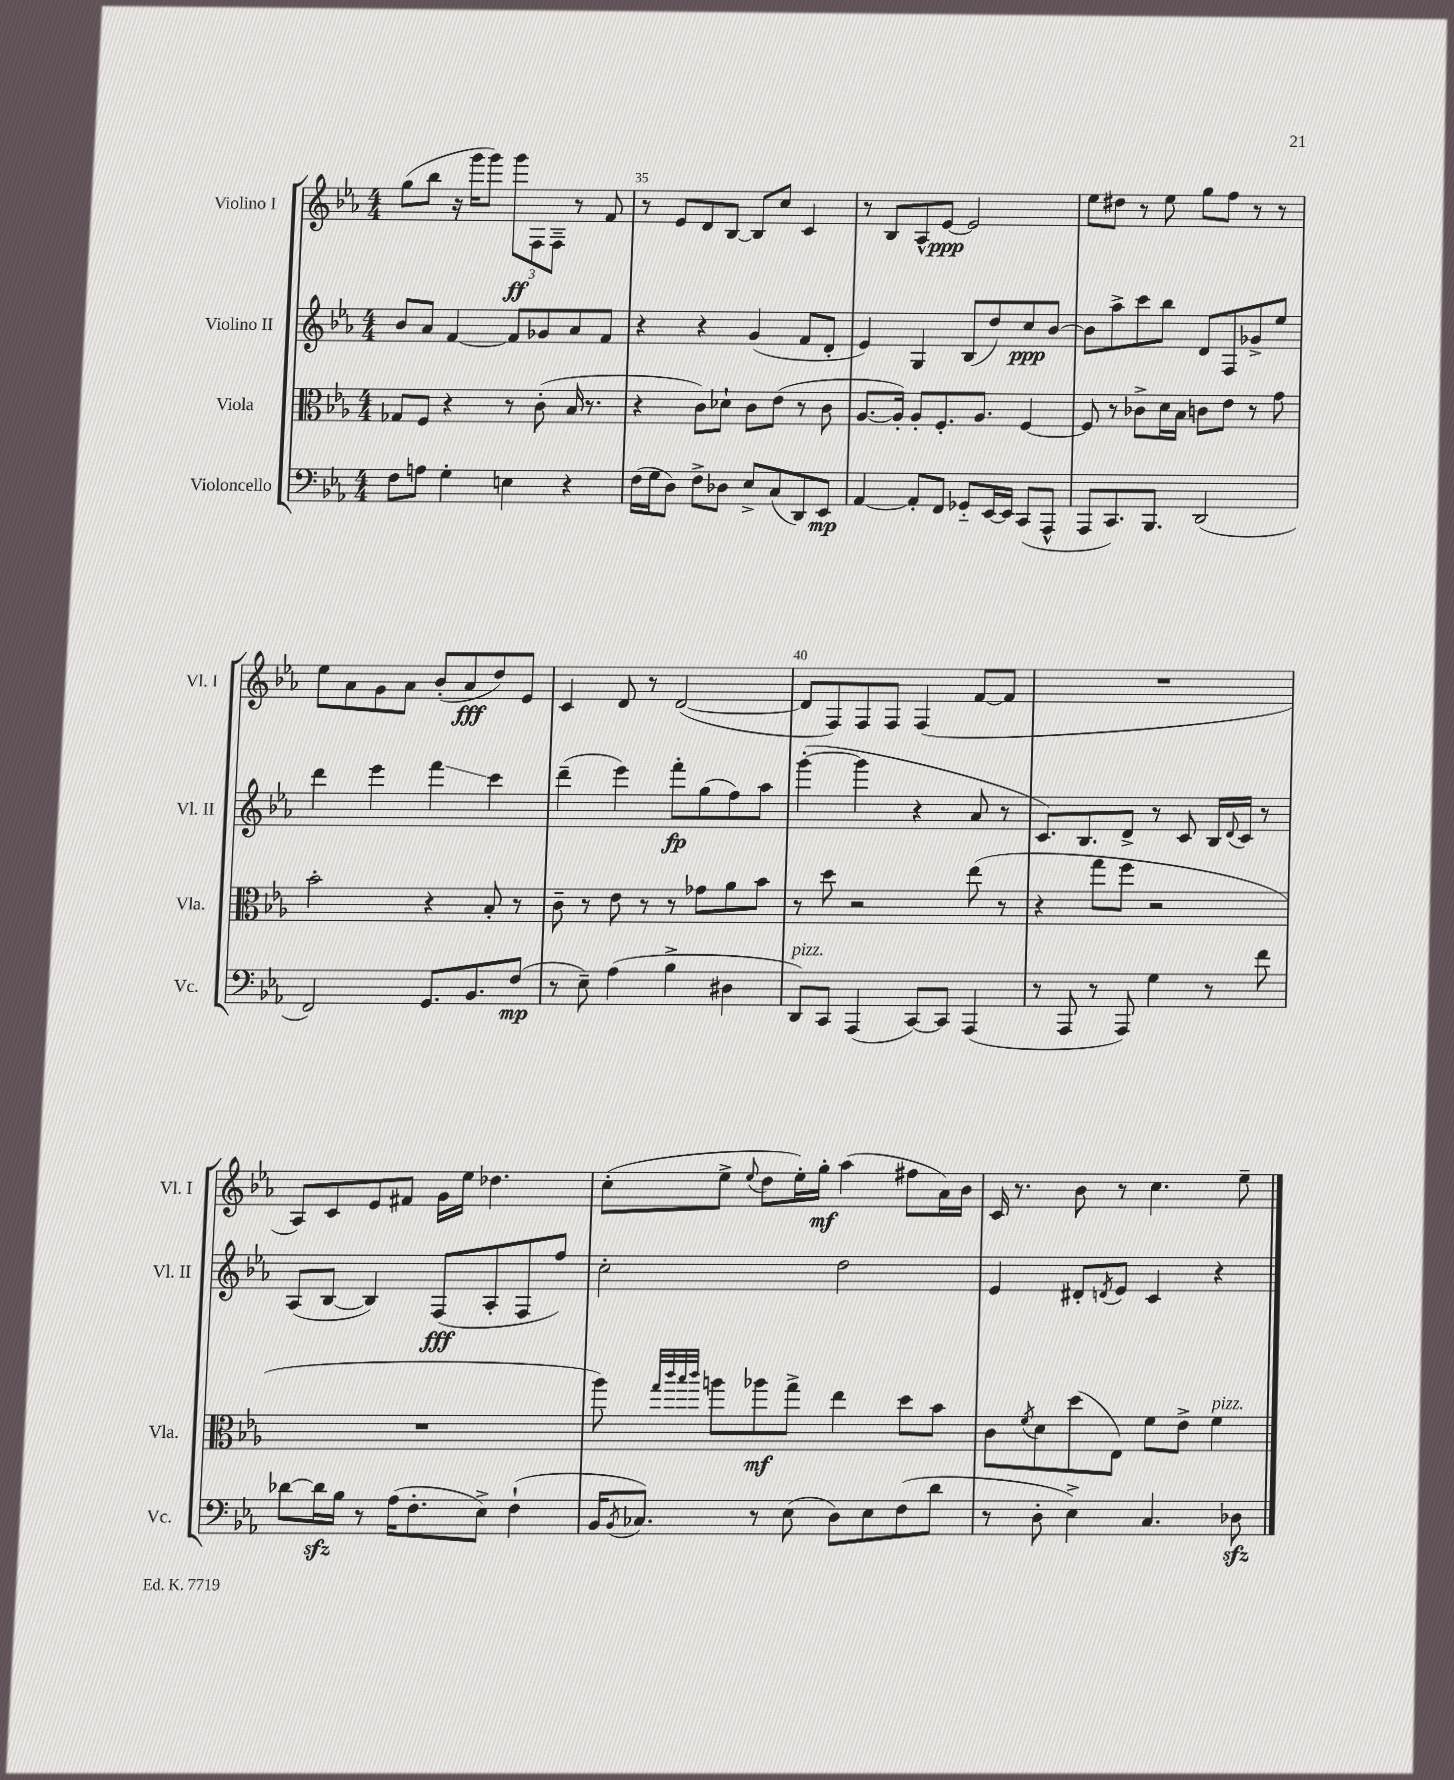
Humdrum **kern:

**kern	**kern	**kern	**kern
*staff4	*staff3	*staff2	*staff1
*clefF4	*clefC3	*clefG2	*clefG2
*k[b-e-a-]	*k[b-e-a-]	*k[b-e-a-]	*k[b-e-a-]
*M4/4	*M4/4	*M4/4	*M4/4
8F\L	8G-/L	8b-/L	(8gg\L
8A\J	8F/J	8a-/J	8bb-\J
4G'\	4r	[4f/	16r
.	.	.	16ggg\LK
.	.	.	8ggg\J)
4E\	8r	8f/]L	12ggg\L
.	.	.	12F\
.	(8c'\	8g-/	.
.	.	.	12F~\J
4r	16B-/	8a-/	8r
.	8.r	.	.
.	.	8f/J	8f/
=	=	=	=
(16F\LL	4r	4r	8r
16G\J	.	.	.
8D\J)	.	.	8e-/L
8F^\L	8c\L)	4r	8d/
8D-\J	8d-`\J	.	[8B-/J
8E-^/L	8c\L	(4g/	8B-/]L
(8C/	(8e-\J	.	8cc/J
8DD/)	8r	8f/L	4c/
8EE-/J	8c\	8d'/J	.
=	=	=	=
[4AA-/	[8.A-/L	4e-/)	8r
.	.	.	8B-/L
.	16A-'/]Jk)	.	.
8AA-'/]L	8A-'/L	4G/	8A-^^/
8FF/J	8.F'/	.	[8e-/J
8GG-'~/L	.	(8B-/L	2e-/]
.	8.A-/J	.	.
[16EE-/L	.	8dd/)	.
16EE-/]JJ	.	.	.
(8CC/L	[4F/	8cc/	.
8AAA-^^/J	.	[8b-/J	.
=	=	=	=
8AAA-/L	8F/]	8b-\]L	8ee-\L
8.CC/)	8r	8aa-^\	8dd#\J
.	8c-^\L	8ccc\	8r
8.BBB-/J	.	.	.
.	16d\L	8bb-\J	8ee-\
.	16B-\JJ	.	.
(2DD/	8c\L	8d/L	8gg\L
.	8e-\J	8F/	8ff\J
.	8r	8g-^/	8r
.	8g\	8ee-/J	8r
=	=	=	=
2FF/)	2b-'\	4ddd\	8ee-\L
.	.	.	8a-\
.	.	4eee-\	8g\
.	.	.	8a-\J
8.GG/L	4r	4fff\	(8b-'/L
.	.	.	8a-/
8.BB-/	.	.	.
.	8B-'/	4ccc\	8dd/)
(8F/J	8r	.	8e-/J
=	=	=	=
8r	8c~\	(4ddd~\	4c/
8E-~\)	8r	.	.
(4A-\	8e-\	4eee-\)	8d/
.	8r	.	8r
4B-^\	8r	8fff'\L	([2d/
.	8g-\L	(8gg\	.
4D#\	8a-\	8ff\)	.
.	8b-\J	8aa-\J	.
=	=	=	=
8DD/L)	8r	([4ggg'\	8d/]L
8CC/J	8dd\	.	8F/)
(4AAA-/	2r	4ggg\]	8F/
.	.	.	8F/J
[8CC/L)	.	4r	(4F/
8CC/]J	.	.	.
(4AAA-/	(8ee-\	8a-/	[8f/L
.	8r	8r	8f/]J
=	=	=	=
8r	4r	8.c/L)	1r
8AAA-/	.	.	.
.	.	8.B-/	.
8r	8gg\L	.	.
8AAA-/)	8ff\J	8d^/J	.
4G\	2r	8r	.
.	.	8c/	.
8r	.	16B-/LL	.
.	.	8qqd/	.
.	.	16c/JJ	.
8f\	.	8r	.
=	=	=	=
[8d-\L	1r	(8A-/L	8A-/L)
16d-\]L	.	[8B-/J	8c/
16B-\JJ	.	.	.
8r	.	4B-/])	8e-/
(16A-\LK	.	.	8f#/J
8.F'\	.	.	.
.	.	(8F/L	16g\LL
.	.	.	16ee-\JJ
8E-^\J)	.	8A-'/	4.dd-\
(4F`\	.	8F/	.
.	.	8ff/J)	.
=	=	=	=
16BB-/LK	8aa-\)	2cc'\	(8cc'\L
8qBB-/	.	.	.
8.C-/J)	.	.	.
.	32qqgg/LLL	.	.
.	32qqccc/	.	.
.	32qqbb-/	.	.
.	32qqccc/JJJ	.	.
.	8aa\L	.	8ee-^\J
.	.	.	8qqee-/
8r	8aa-\	.	8dd\L
(8E-\	8gg^\J	.	16ee-'\L)
.	.	.	16gg'\JJ
8D\L)	4ee-\	2dd\	(4aa-\
8E-\	.	.	.
(8F\	8dd\L	.	8ff#\L
8d\J	8b-\J	.	16a-\L)
.	.	.	16b-\JJ
=	=	=	=
8r	8c\L	4e-/	16c/
.	.	.	8.r
.	8qf/	.	.
8D'\	8d\	.	.
4E-^\)	(8dd\	8d#'/L	8b-\
.	.	8qd/	.
.	8E-\J)	8e-/J	8r
4.C/	8f\L	4c/	4.cc\
.	8e-^\J	.	.
.	4f\	4r	.
8D-\	.	.	8ee-~\
==	==	==	==
*-	*-	*-	*-
